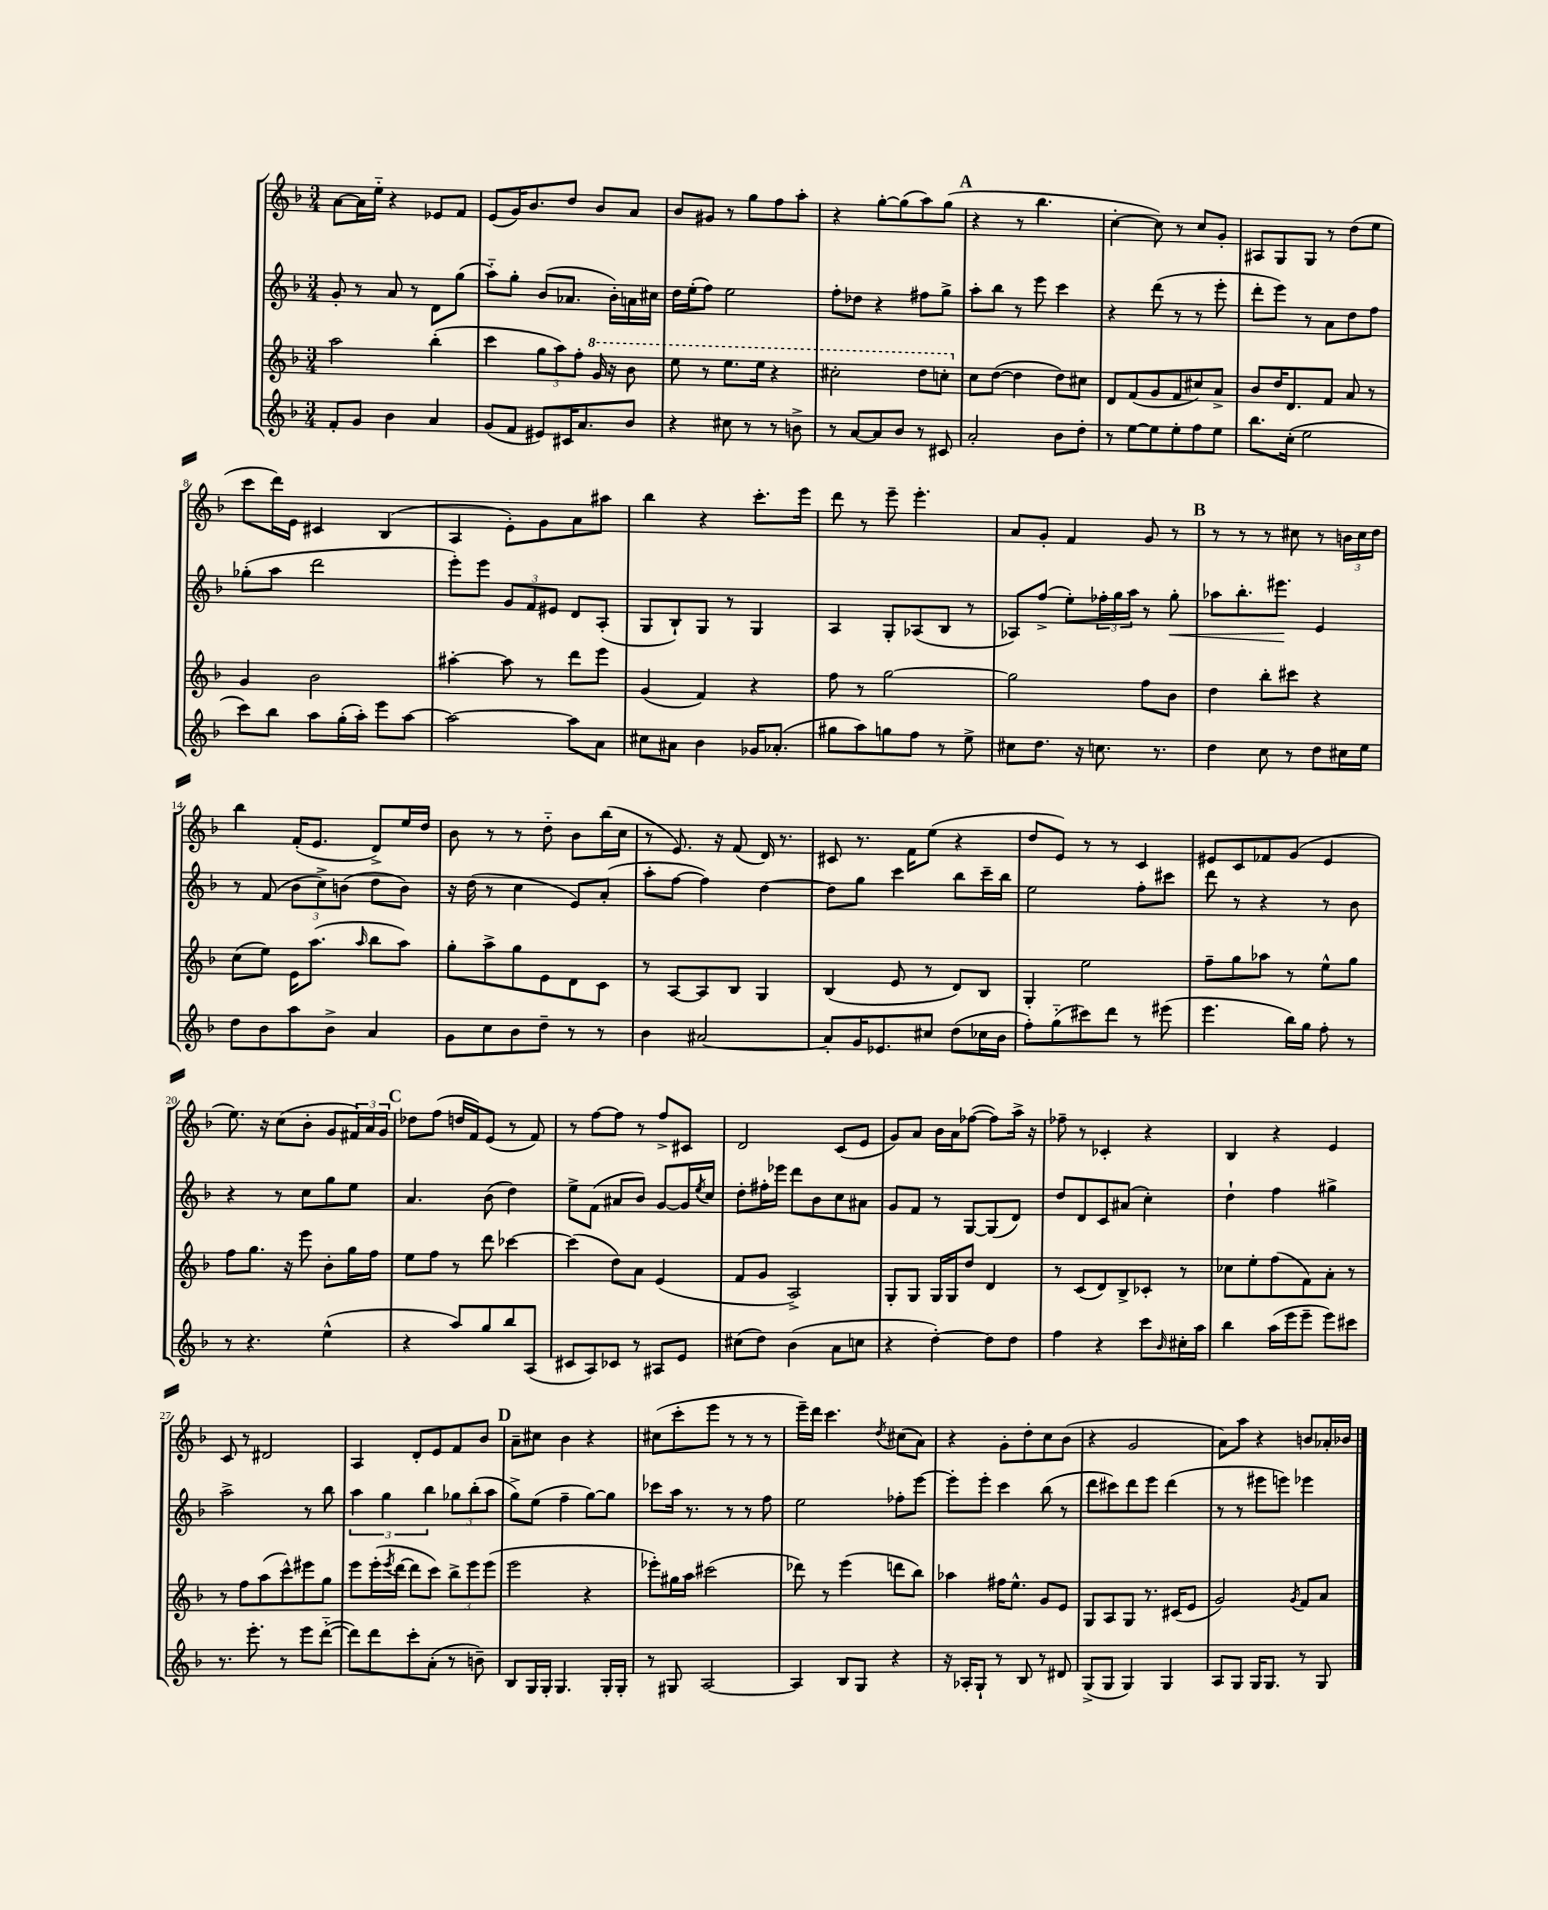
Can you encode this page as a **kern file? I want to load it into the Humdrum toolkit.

**kern	**kern	**kern	**dynam	**kern
*part4	*part3	*part2	*part2	*part1
*staff4	*staff3	*staff2	*staff2	*staff1
*clefG2	*clefG2	*clefG2	*	*clefG2
*k[b-]	*k[b-]	*k[b-]	*	*k[b-]
*M3/4	*M3/4	*M3/4	*	*M3/4
=1	=1	=1	=1	=1
8f'/L	2aa\	8g'/	.	[8a\L
8g/J	.	8r	.	16a\L]
.	.	.	.	16ee\JJ
4b-\	.	8a/	.	4r
.	.	8r	.	.
4a/	(4bb-'\	8d\L	.	8e-X/L
.	.	(8gg\J	.	8f/J
=2	=2	=2	=2	=2
(8g/L	4ccc\	8aa\L)	.	(8e/L
8f/J	.	8gg'\J	.	16g/K)
.	.	.	.	8.b-/
8e#X/L)	12gg\L	(8b-/L	.	.
.	12aa\)	.	.	.
16c#X/K	.	8.a-X/J	.	8dd/J
.	12ff'\J	.	.	.
8.a/	.	.	.	.
*	*8va	*	*	*
.	16gg/	.	.	8b-/L
.	16r	16b-'\LL)	.	.
8b-/J	8bb-\	16an\	.	8a/J
.	.	16cc#X\JJ	.	.
=3	=3	=3	=3	=3
4r	8eee\	16dd\LL	.	8b-/L
.	.	(16ee'\J	.	.
.	8r	8ff\J)	.	8g#X/J
8cc#X\	8.eee\L	2ee\	.	8r
8r	.	.	.	8gg\L
.	16eee\Jk	.	.	.
8r	4r	.	.	8ff\
8bn^\	.	.	.	8aa'\J
=4	=4	=4	=4	=4
8r	2ccc#X'\	8ff'\L	.	4r
[8a/L	.	8dd-X\J	.	.
8a/]	.	4r	.	[8gg'\L
8b-/J	.	.	.	(8gg\]
8r	8ddd\L	8ff#X\L	.	8aa\)
8c#X/	8cccn'\J	8gg^\J	.	(8gg\J
!!LO:REH:place=s1:t=A
=5	=5	=5	=5	=5
*	*X8va	*	*	*
2a'/	8cc\L	8aa'\L	.	4r
.	([8dd\J	8bb-\J	.	.
.	4dd\]	8r	.	8r
.	.	8eee\	.	4.bb-\
8b-\L	8dd\L)	4ccc\	.	.
8dd'\J	8cc#X\J	.	.	.
=6	=6	=6	=6	=6
8r	8d/L	4r	.	[4cc'\
[8ee\L	(8f/	.	.	.
8ee\]	8g/	(8ddd\	.	8cc\])
8ee'\	8f/	8r	.	8r
8ff\	8cc#X/)	8r	.	8cc/L
8ee\J	8a^/J	8eee'\	.	8g'/J
=7	=7	=7	=7	=7
8.bb-\L	8b-/L	8ddd'\L	.	8A#X/L
.	16dd/K	8eee\J)	.	8G/
(16cc'\Jk	8.d/	.	.	.
2ee\	.	8r	.	8G/J
.	8f/J	8a\L	.	8r
.	8a/	8dd\	.	(8dd\L
.	8r	8ff\J	.	8ee\J
!!LO:LB:g=z
=8	=8	=8	=8	=8
8ccc\L)	4g/	(8gg-X'\L	.	8ccc\L
8bb-\J	.	8aa\J	.	16ddd\L)
.	.	.	.	16e\JJ
8aa\L	2b-\	2ddd\	.	4c#X/
(16gg'\L	.	.	.	.
16aa'\JJ)	.	.	.	.
8eee\L	.	.	.	(4B-/
[8aa\J	.	.	.	.
=9	=9	=9	=9	=9
2aa\_	[4aa#X'\	8eee'\L)	.	4A/
.	.	8eee\J	.	.
.	8aa#\]	12g/L	.	8e'\L)
.	.	12f/	.	.
.	8r	.	.	8g\
.	.	12e#X/J	.	.
8aa\L]	8ddd\L	8d/L	.	8a\
8a\J	8eee\J	(8A'/J	.	8aa#X\J
=10	=10	=10	=10	=10
8cc#X\L	(4g/	8G/L	.	4bb-\
8a#X\J	.	8B-`/)	.	.
4b-\	4f/)	8G/J	.	4r
.	.	8r	.	.
16g-X/KL	4r	4G/	.	8.ccc'\L
(8.a-X'/J	.	.	.	.
.	.	.	.	16eee\Jk
=11	=11	=11	=11	=11
8gg#X\L	8ff\	4A/	.	8ddd\
8aa\)	8r	.	.	8r
8ggn\	[2gg\	8G'/L	.	8eee~\
8ff\J	.	(8A-X/	.	4.eee'\
8r	.	8B-/J	.	.
8ee^\	.	8r	.	.
=12	=12	=12	=12	=12
8cc#X\L	2gg\]	8A-X/L)	.	8a/L
8.dd\J	.	(8ff^/J	.	8g'/J
.	.	8ee'\L)	.	4f/
16r	.	.	.	.
8.ccn\	.	24ff-X'\L	.	.
.	.	24gg\	.	.
.	.	24aa\JJ	.	.
.	8ff\L	8r	.	8g/
8.r	.	.	.	.
!	!	!	!LO:HP:b	!
.	8b-\J	8gg'\	<	8r
!!LO:REH:place=s1:t=B
=13	=13	=13	=13	=13
4dd\	4dd\	8aa-X\L	.	8r
.	.	8.bb-'\	.	8r
8cc\	8bb-'\L	.	.	8r
.	.	8.eee#X\J	.	.
8r	8ccc#X\J	.	.	8cc#X\
8dd\L	4r	4e/	[	8r
16cc#X\L	.	.	.	24bn\LL
.	.	.	.	24cc#\
16ee\JJ	.	.	.	.
.	.	.	.	24dd\JJ
!!LO:LB:g=z
=14	=14	=14	=14	=14
8dd\L	(8cc\L	8r	.	4bb-\
8b-\	8ee\J)	(8f/	.	.
8aa\	16e\KL	12b-\L	.	(16f'/KL
.	(8.aa\J	.	.	8.e/J
.	.	12cc^\)	.	.
8b-^\J	.	.	.	.
.	.	(12bn\J	.	.
.	16qqaa/	.	.	.
4a/	8bb-\L	8dd\L	.	8d^/L)
.	8aa\J)	8b\J)	.	16ee/L
.	.	.	.	16dd/JJ
=15	=15	=15	=15	=15
8g\L	8gg'\L	16r	.	8b-\
.	.	(16dd\	.	.
8cc\	8aa^\	8r	.	8r
8b-\	8gg\	4cc\	.	8r
8dd~\J	8e\	.	.	8dd\
8r	8d\	8e/L)	.	8b-\L
8r	8c\J	(8a'/J	.	(16bb-\L
.	.	.	.	16cc\JJ
=16	=16	=16	=16	=16
4b-\	8r	8aa'\L	.	8r
.	[8A/L	[8ff\J	.	8.e/)
[2a#X/	8A/]	4ff\])	.	.
.	.	.	.	16r
.	8B-/J	.	.	(8f/
.	4G/	[4dd\	.	16d/)
.	.	.	.	8.r
=17	=17	=17	=17	=17
8a#'/L]	(4B-/	8dd\L]	.	8c#X/
16g/K	.	8gg\J	.	8.r
8.e-X/	.	.	.	.
.	8e/	4ccc\	.	.
.	.	.	.	16f\KL
8cc#X/J	8r	.	.	(8ee\J
(8dd\L	8d/L)	8bb-\L	.	4r
16cc-X\L	8B-/J	16ccc~\L	.	.
16b-\JJ	.	16bb-\JJ	.	.
=18	=18	=18	=18	=18
8ff'\L)	4G'/	2ee\	.	8dd/L
(8gg\	.	.	.	8e/J)
8ccc#X\)	2ee\	.	.	8r
8ddd\J	.	.	.	8r
8r	.	8ff'\L	.	4c/
(8eee#X\	.	8ccc#X\J	.	.
=19	=19	=19	=19	=19
4.eee\	8ff~\L	8ddd\	.	8e#X/L
.	8gg\	8r	.	8c/
.	8aa-X\J	4r	.	8f-X/
16bb-\LL)	8r	.	.	(8g/J
16gg\JJ	.	.	.	.
8ff'\	8ee^^\L	8r	.	4e#/
8r	8gg\J	8b-\	.	.
!!LO:LB:g=z
=20	=20	=20	=20	=20
8r	8ff\L	4r	.	8.ee\)
4.r	8.gg\J	.	.	.
.	.	.	.	16r
.	.	8r	.	(8cc\L
.	16r	.	.	.
.	8eee\	8cc\L	.	8b-'\J
(4ee^^\	8b-'\L	8gg\	.	8g/L
.	16gg\L	8ee\J	.	24f#X/L)
.	.	.	.	24a/
.	16ff\JJ	.	.	.
.	.	.	.	24g/JJ
!!LO:REH:place=s1:t=C
=21	=21	=21	=21	=21
4r	8ee\L	4.a/	.	8dd-X\L
.	8ff\J	.	.	(8ff\J
8aa/L)	8r	.	.	16ddn/LL
.	.	.	.	16f/J)
8gg/	8ddd\	(8b-\	.	(8e/J
8bb-/	[4ccc-X\	4dd\)	.	8r
(8A/J	.	.	.	8f/)
=22	=22	=22	=22	=22
8c#X/L	(4ccc-\]	8ee^\L	.	8r
8A/)	.	(8f\J	.	[8ff\L
8c-X/J	8dd\L)	8a#X/L	.	8ff\J]
8r	8a\J	8b-/J)	.	8r
8A#X/L	(4e/	[8g/L	.	8ff^/L
8e/J	.	16g/L]	.	8c#X/J
.	.	8qee/	.	.
.	.	16cc/JJ	.	.
=23	=23	=23	=23	=23
(8cc#X\L	8f/L	8dd'\L	.	2d/
8dd\J)	8g/J	16ff#X'\L	.	.
.	.	16eee-X\JJ	.	.
(4b-\	2A^/)	8ddd\L	.	.
.	.	8b-\	.	.
8a\L	.	8cc\	.	(8c/L
8ccn\J	.	8a#X\J	.	8e/J
=24	=24	=24	=24	=24
4r	8G'/L	8g/L	.	8g/L)
.	8G/J	8f/J	.	8a/J
[4dd'\)	16G/LL	8r	.	16b-\LL
.	16G/J	.	.	16a\J
.	8dd/J	[8G/L	.	([8ff-X\J
8dd\L]	4d/	(8G/]	.	8ff-\L])
8dd\J	.	8d/J)	.	16aa^\Jk
.	.	.	.	16r
=25	=25	=25	=25	=25
4ff\	8r	8dd/L	.	8ff-X~\
.	(8c/L	8d/	.	8r
4r	8d/)	8c/	.	4c-X'/
.	8B-^/	(8a#X/J	.	.
8ccc\L	8c-X'/J	4cc'\)	.	4r
16qqb-/	.	.	.	.
16cc#X'\L	8r	.	.	.
16aa\JJ	.	.	.	.
=26	=26	=26	=26	=26
4bb-\	8cc-X\L	4dd`\	.	4B-/
.	8ee'\	.	.	.
(16aa\LL	(8ff\	4ff\	.	4r
16eee\J	.	.	.	.
8eee~\J	8f\)	.	.	.
8eee\L)	8a'\J	4gg#X^\	.	4e/
8ccc#X\J	8r	.	.	.
!!LO:LB:g=z
=27	=27	=27	=27	=27
8.r	8r	2aa^\	.	8c/
.	8ff\L	.	.	8r
8.eee'\	.	.	.	.
.	(8aa\	.	.	2d#X/
8r	8ccc^^\)	.	.	.
8eee\L	8eee#X\	8r	.	.
([8ddd\J	8gg\J	8bb-\	.	.
=28	=28	=28	=28	=28
8ddd\L])	8eee\L	6aa\	.	4A/
8ddd\	(16eee'\L	.	.	.
.	.	6gg\	.	.
.	8qeee/	.	.	.
.	[16ddd\JJ	.	.	.
8ccc'\	8ddd\L]	.	.	8d'/L
.	.	6bb-\	.	.
(8a'\J	8ccc\J)	.	.	8e/
8r	12bb-^\L	12gg-X\L	.	8f/
.	12eee\	(12bb-'\	.	.
8bn~\)	.	.	.	8b-/J
.	(12eee\J	12aa\J	.	.
!!LO:REH:place=s1:t=D
=29	=29	=29	=29	=29
8B-/L	2eee\	8gg^\L)	.	8a~\L
16G/L	.	(8ee\J	.	8cc#X\J
16G'/JJ	.	.	.	.
4.G/	.	4ff~\	.	4b-\
.	4r	[8gg\L)	.	4r
16G'/LL	.	8gg\J]	.	.
16G'/JJ	.	.	.	.
=30	=30	=30	=30	=30
8r	8eee-X'\L)	8ccc-X\L	.	(8cc#X\L
8G#X/	16gg#X\L	16aa\Jk	.	8ccc'\
.	16aa\JJ	8.r	.	.
[2A/	(2ccc#X\	.	.	8eee\J
.	.	8r	.	8r
.	.	8r	.	8r
.	.	8ff\	.	8r
=31	=31	=31	=31	=31
4A/]	8ddd-X\)	2ee\	.	16eee~\LL)
.	.	.	.	16ddd\JJ
.	8r	.	.	4.ccc\
8B-/L	(4eee\	.	.	.
8G/J	.	.	.	.
.	.	.	.	8qdd/
4r	8dddn\L	8ff-X'\L	.	(8cc#X\L
.	8bb-\J)	[8eee\J	.	8a\J)
=32	=32	=32	=32	=32
16r	4aa-X\	8eee'\L]	.	4r
16A-X'/KL	.	.	.	.
8G`/J	.	8eee'\J	.	.
8r	16ff#X\KL	4ccc\	.	8g'\L
.	8.ee^^\J	.	.	.
8B-/	.	.	.	8dd'\
8r	8g/L	(8bb-\	.	8cc\
8d#X/	8e/J	8r	.	(8b-\J
=33	=33	=33	=33	=33
(8G^/L	8G/L	8ddd\L	.	4r
8G/J	8A/	8ccc#X\)	.	.
4G/)	8G/J	8ddd\	.	2g/
.	8.r	8eee\J	.	.
4G/	.	(4ddd\	.	.
.	(16c#X/KL	.	.	.
.	8e/J	.	.	.
=34	=34	=34	=34	=34
8A/L	2g/)	8r	.	8a\L)
8G/J	.	8r	.	8aa\J
16G/KL	.	8eee#X\L	.	4r
8.G/J	.	.	.	.
.	.	8eeen\J)	.	.
.	8qg/	.	.	.
8r	8f/L	4eee-X\	.	8bn/L
8G/	8a/J	.	.	16a-X'/L
.	.	.	.	16b-X/JJ
==	==	==	==	==
*-	*-	*-	*-	*-
